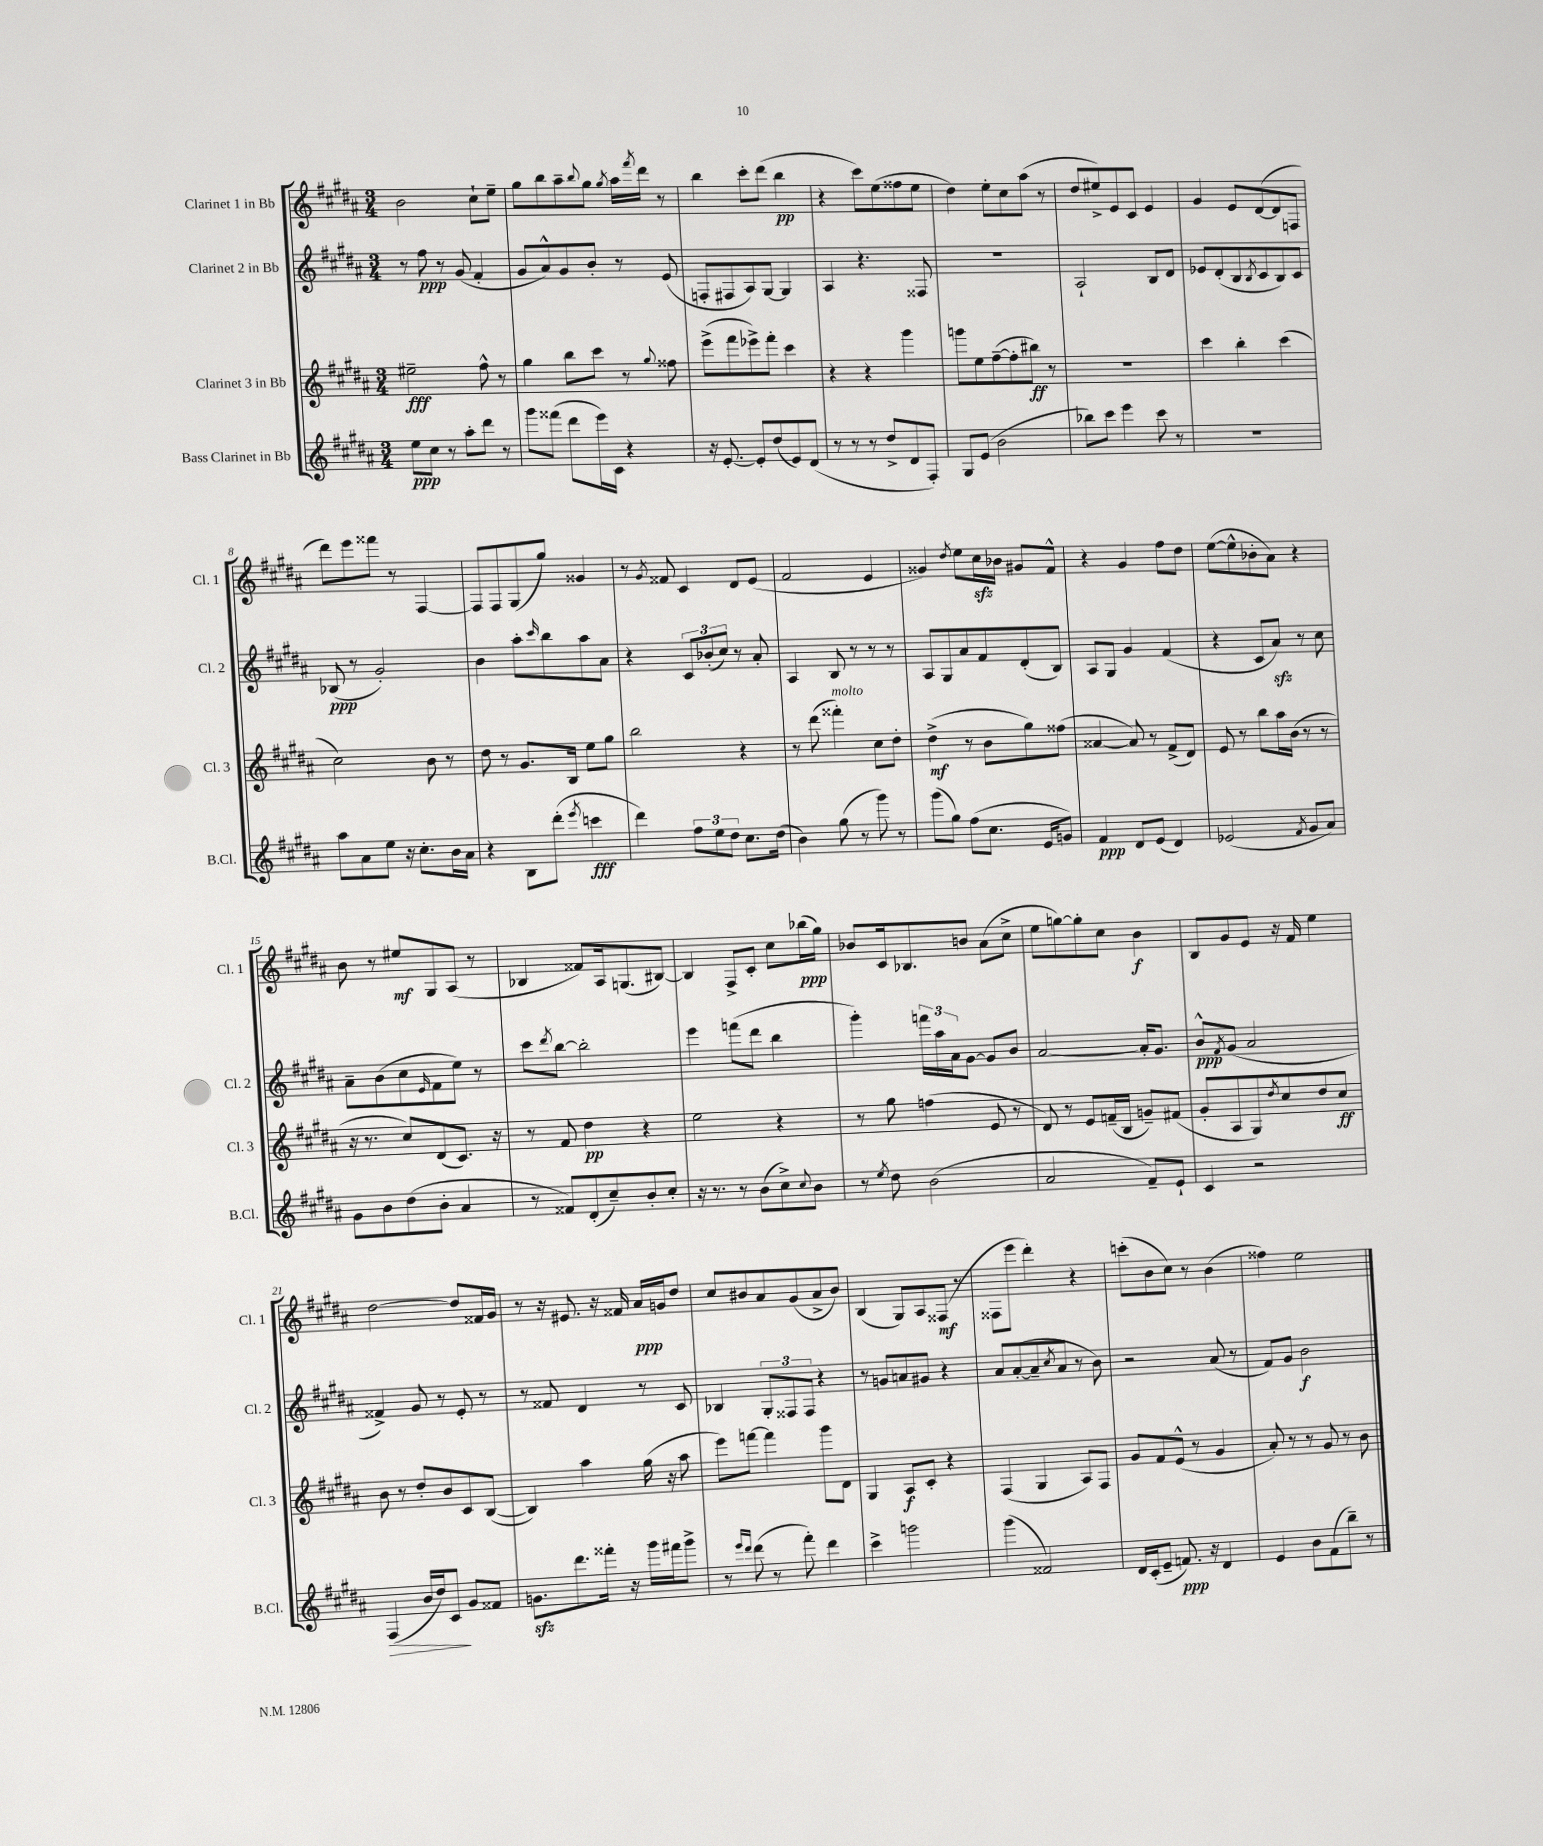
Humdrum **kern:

**kern	**dynam	**kern	**dynam	**kern	**dynam	**kern	**dynam
*part4	*part4	*part3	*part3	*part2	*part2	*part1	*part1
*staff4	*staff4	*staff3	*staff3	*staff2	*staff2	*staff1	*staff1
*I"Bass Clarinet in Bb	*	*I"Clarinet 3 in Bb	*	*I"Clarinet 2 in Bb	*	*I"Clarinet 1 in Bb	*
*I'B.Cl.	*	*I'Cl. 3	*	*I'Cl. 2	*	*I'Cl. 1	*
*clefG2	*	*clefG2	*	*clefG2	*	*clefG2	*
*k[f#c#g#d#a#]	*	*k[f#c#g#d#a#]	*	*k[f#c#g#d#a#]	*	*k[f#c#g#d#a#]	*
*M3/4	*	*M3/4	*	*M3/4	*	*M3/4	*
=1	=1	=1	=1	=1	=1	=1	=1
8ee\L	ppp	2ee#X~\	fff	8r	.	2b\	.
8cc#\J	.	.	.	8ff#\	ppp	.	.
8r	.	.	.	8r	.	.	.
8aa#'\L	.	.	.	(8g#/	.	.	.
8ddd#\J	.	8ff#^^\	.	4f#'/	.	8cc#`\L	.
8r	.	8r	.	.	.	8ee~\J	.
=2	=2	=2	=2	=2	=2	=2	=2
8ggg#\L	.	4gg#\	.	8g#/L	.	8gg#\L	.
(8fff##X\J	.	.	.	8a#^^/)	.	8bb\	.
8ddd#\L	.	8bb\L	.	8g#/	.	8aa#~\	.
.	.	.	.	.	.	8qqbb/	.
16eee\L)	.	8ccc#\J	.	8b'/J	.	8gg#\J	.
16c#\JJ	.	.	.	.	.	.	.
.	.	.	.	.	.	8qgg#/	.
4r	.	8r	.	8r	.	16aa#\LL	.
.	.	.	.	.	.	8qfff#/	.
.	.	.	.	.	.	16ddd#\JJ	.
.	.	8qqgg#/	.	.	.	.	.
.	.	8ff##X\	.	(8e/	.	8r	.
=3	=3	=3	=3	=3	=3	=3	=3
16r	.	(8eee^\L	.	8Fn'/L	.	4bb\	.
[8.e'/	.	.	.	.	.	.	.
.	.	8fff#\	.	8F#X/	.	.	.
8e'/L]	.	8eee-X^\)	.	8A#/)	.	8ccc#'\L	.
(8dd#/	.	8fff#'\J	.	[8G#/J	.	(8ddd#\J	.
8e/)	.	4ccc#\	.	4G#/]	.	4bb\	pp
(8d#/J	.	.	.	.	.	.	.
=4	=4	=4	=4	=4	=4	=4	=4
8r	.	4r	.	4A#/	.	4r	.
8r	.	.	.	.	.	.	.
8r	.	4r	.	4.r	.	8ccc#\L)	.
8dd#^/L	.	.	.	.	.	(8ee\	.
8d#/	.	4ggg#\	.	.	.	8ff##X\	.
8F#'/J)	.	.	.	8F##X/	.	8ee\J	.
=5	=5	=5	=5	=5	=5	=5	=5
8G#/L	.	8gggn\L	.	2.r	.	4dd#\)	.
(8e/J	.	8ee\	.	.	.	.	.
2b\	.	([8ff#~\	.	.	.	8ee'\L	.
.	.	8ff#'\]	.	.	.	8cc#\	.
.	.	8bb#X\J)	ff	.	.	(8aa#\J	.
.	.	8r	.	.	.	8r	.
=6	=6	=6	=6	=6	=6	=6	=6
8bb-X\L)	.	2.r	.	2A#`/	.	8dd#/L	.
8ccc#\J	.	.	.	.	.	8ee#X^/)	.
4eee\	.	.	.	.	.	8e/	.
.	.	.	.	.	.	8c#/J	.
8ccc#\	.	.	.	8B/L	.	4e/	.
8r	.	.	.	8d#/J	.	.	.
=7	=7	=7	=7	=7	=7	=7	=7
2.r	.	4ccc#\	.	8e-X/L	.	4g#/	.
.	.	.	.	(8d#'/	.	.	.
.	.	4bb'\	.	8B/	.	8e/L	.
.	.	.	.	8qB/	.	.	.
.	.	.	.	8c#/	.	([8d#/	.
.	.	(4ccc#\	.	8B/)	.	8d#/]	.
.	.	.	.	8c#/J	.	8Fn/J	.
!!LO:LB:g=z
=8	=8	=8	=8	=8	=8	=8	=8
8aa#\L	.	2cc#\)	.	(8B-X/	ppp	8ddd#\L)	.
8a#\	.	.	.	8r	.	8eee\	.
8ee\J	.	.	.	2g#'/)	.	8fff##X\J	.
16r	.	.	.	.	.	8r	.
8.cc#'\L	.	.	.	.	.	.	.
.	.	8b\	.	.	.	[4F#/	.
16b\L	.	8r	.	.	.	.	.
16a#\JJ	.	.	.	.	.	.	.
=9	=9	=9	=9	=9	=9	=9	=9
4r	.	8dd#\	.	4b\	.	8F#/L]	.
.	.	8r	.	.	.	8F#/	.
8B\L	.	8.g#/L	.	8aa#'\L	.	(8G#/	.
.	.	.	.	16qqccc#/	.	.	.
(8ddd#'\J	.	.	.	8bb\	.	8gg#/J)	.
.	.	16B/Jk	.	.	.	.	.
8qeee/	.	.	.	.	.	.	.
4cccn\	fff	8ee\L	.	8aa#\	.	4g##X/	.
.	.	8gg#\J	.	8a#\J	.	.	.
=10	=10	=10	=10	=10	=10	=10	=10
4ddd#\)	.	2bb\	.	4r	.	8r	.
.	.	.	.	.	.	8qg#/	.
.	.	.	.	.	.	8f##X/	.
12ff#\L	.	.	.	12c#/L	.	4c#/	.
12ee\	.	.	.	(12b-X'/	.	.	.
12dd#\J	.	.	.	12cc#/J)	.	.	.
8.cc#\L	.	4r	.	8r	.	8d#/L	.
.	.	.	.	8a#'/	.	(8e/J	.
(16dd#\Jk	.	.	.	.	.	.	.
=11	=11	=11	=11	=11	=11	=11	=11
4b\)	.	8r	.	4A#/	.	2f#/	.
.	.	(8ddd#\	.	.	.	.	.
!	!	!LO:TX:a:i:t=molto	!	!	!	!	!
(8gg#\	.	4fff##X'\)	.	8B/	.	.	.
8r	.	.	.	8r	.	.	.
8ggg#\)	.	8cc#\L	.	8r	.	4e/	.
8r	.	8dd#'\J	.	8r	.	.	.
=12	=12	=12	=12	=12	=12	=12	=12
(8ggg#\L	.	(4dd#^\	mf	8A#/L	.	4g##X/)	.
8gg#\J)	.	.	.	8G#/	.	.	.
.	.	.	.	.	.	8qdd#/	.
(8ff#\L	.	8r	.	8a#/	.	8ee\L	.
8.cc#\J	.	8b\L	.	8f#/	.	16cc#zz\L	.
.	.	.	.	.	.	16b-X\JJ	.
.	.	8gg#\)	.	(8d#'/	.	8g#X/L	.
16e/KL	.	.	.	.	.	.	.
8gn/J)	.	(8ff##X\J	.	8B/J)	.	8f#^^/J	.
=13	=13	=13	=13	=13	=13	=13	=13
4f#/	ppp	[4a##X/	.	8A#/L	.	4r	.
.	.	.	.	8G#/J	.	.	.
8d#/L	.	8a##/])	.	4g#/	.	4g#/	.
(8e/J	.	8r	.	.	.	.	.
4d#/)	.	(8f#^/L	.	(4f#/	.	8ff#\L	.
.	.	8d#/J)	.	.	.	8dd#\J	.
=14	=14	=14	=14	=14	=14	=14	=14
(2e-X/	.	8e/	.	4r	.	([8ee\L	.
.	.	8r	.	.	.	8ee^^\]	.
.	.	8bb\L	.	8c#/L	.	8b-X'\	.
.	.	16aa#\L	.	8a#zz/J)	.	8a#\J)	.
.	.	(16b\JJ	.	.	.	.	.
8qf#/	.	.	.	.	.	.	.
8g#/L	.	8r	.	8r	.	4r	.
8a#/J)	.	8r	.	8cc#\	.	.	.
!!LO:LB:g=z
=15	=15	=15	=15	=15	=15	=15	=15
8g#\L	.	16r	.	8a#~\L	.	8b\	.
.	.	8.r	.	.	.	.	.
8b\	.	.	.	(8b\	.	8r	.
(8dd#\	.	8cc#/L)	.	8cc#\	.	8ee#X/L	mf
.	.	.	.	16qqe/	.	.	.
8b'\J	.	(8d#/	.	8f#\	.	8G#/	.
4a#/	.	8.c#/J)	.	8ee\J)	.	(8A#/J	.
.	.	.	.	8r	.	8r	.
.	.	16r	.	.	.	.	.
=16	=16	=16	=16	=16	=16	=16	=16
8r	.	8r	.	8ccc#\L	.	4B-X/	.
.	.	.	.	8qddd#/	.	.	.
8f##X/L)	.	8f#/	.	[8bb\J	.	.	.
(8d#'/	.	4dd#\	pp	2bb'\]	.	8f##X/L)	.
8cc#~/)	.	.	.	.	.	16A#/k	.
.	.	.	.	.	.	(8.Gn/	.
8b'/	.	4r	.	.	.	.	.
8cc#'/J	.	.	.	.	.	[8B#X/J)	.
=17	=17	=17	=17	=17	=17	=17	=17
16r	.	2ee\	.	4eee\	.	4B#/]	.
8.r	.	.	.	.	.	.	.
8r	.	.	.	(8fffn\L	.	8F#^/L	.
(8b\L	.	.	.	8ddd#\J	.	8c#'/J	.
8cc#^\)	.	4r	.	4bb\	.	8cc#\L	.
8qqcc#/	.	.	.	.	.	.	.
8b\J	.	.	.	.	.	(16bb-X\L	ppp
.	.	.	.	.	.	16gg#\JJ)	.
=18	=18	=18	=18	=18	=18	=18	=18
8r	.	8r	.	4ggg#'\)	.	8b-X/L	.
8qee/	.	.	.	.	.	.	.
8dd#\	.	8gg#\	.	.	.	16c#/k	.
.	.	.	.	.	.	8.B-X/	.
(2b\	.	(4ffn\	.	24fffn\LL	.	.	.
.	.	.	.	24aa#\	.	.	.
.	.	.	.	24a#\J	.	.	.
.	.	.	.	[8g#\J	.	8bn/J	.
.	.	8e/	.	8g#/L]	.	(8a#\L	.
.	.	8r	.	8b/J	.	8cc#^\J	.
=19	=19	=19	=19	=19	=19	=19	=19
2a#/	.	8d#/)	.	[2a#/	.	8ee\L	.
.	.	8r	.	.	.	[8ggn\)	.
.	.	8e/L	.	.	.	8gg'\]	.
.	.	(16fn~/L	.	.	.	8cc#\J	.
.	.	16B/JJ	.	.	.	.	.
8f#~/L)	.	8gn~/L)	.	16a#'/KL]	.	4b\	f
.	.	.	.	8.g#/J	.	.	.
8e`/J	.	(8f#X/J	.	.	.	.	.
=20	=20	=20	=20	=20	=20	=20	=20
4c#/	.	8g#'/L	.	8b^^/L	ppp	8B/L	.
.	.	.	.	8qf#/	.	.	.
.	.	8A#/	.	(8g#/J	.	8g#/	.
2r	.	8G#/)	.	2a#/	.	8e/J	.
.	.	8qdd#/	.	.	.	.	.
.	.	8cc#/	.	.	.	16r	.
.	.	.	.	.	.	16f#/	.
.	.	8dd#/	.	.	.	4ee\	.
.	.	8cc#/J	ff	.	.	.	.
!!LO:LB:g=z
=21	=21	=21	=21	=21	=21	=21	=21
!	!LO:HP:b	!	!	!	!	!	!
(4F#/	>	8b\	.	4f##X^/)	.	[2dd#\	.
.	.	8r	.	.	.	.	.
16b/LL	.	8dd#'/L	.	8g#/	.	.	.
16dd#/J)	.	.	.	.	.	.	.
8c#/J	.	8b/	.	8r	.	.	.
8g#/L	]	8c#/	.	8e'/	.	8dd#/L]	.
8f##X/J	.	([8B/J	.	8r	.	16f##X/L	.
.	.	.	.	.	.	16g#/JJ	.
=22	=22	=22	=22	=22	=22	=22	=22
8.gnzz\L	.	4B/])	.	8r	.	8r	.
.	.	.	.	8f##X/	.	16r	.
8.ddd#\	.	.	.	.	.	8.e#X/	.
.	.	4aa#\	.	4d#/	.	.	.
16fff##X'\Jk	.	.	.	.	.	16r	.
16r	.	.	.	.	.	16f##X/	.
16ggg#\LL	.	(16gg#\	.	8r	.	16a#/LL	ppp
16fff#X\J	.	16r	.	.	.	16gn/J	.
8ggg#^\J	.	8aa#\	.	8c#/	.	8dd#/J	.
=23	=23	=23	=23	=23	=23	=23	=23
8r	.	8eee\L)	.	4B-X/	.	8cc#/L	.
16qqeee/LL	.	.	.	.	.	.	.
16qqddd#/JJ	.	.	.	.	.	.	.
(8ddd#\	.	[8fffn\J	.	.	.	8b#X/	.
8r	.	4fff\]	.	12G#'/L	.	8a#/	.
.	.	.	.	12F##X/	.	.	.
8fff#'\)	.	.	.	.	.	(8g#/	.
.	.	.	.	12F##/J	.	.	.
4ddd#\	.	8ggg#\L	.	4r	.	8a#^/	.
.	.	8d#\J	.	.	.	8b#/J)	.
=24	=24	=24	=24	=24	=24	=24	=24
4ccc#^\	.	4G#/	.	8r	.	(4B/	.
.	.	.	.	8gn/L	.	.	.
2gggn\	.	8A#/L	f	8an/	.	8G#/L)	.
.	.	8c#'/J	.	8g#X/J	.	8A#/	.
.	.	4r	.	4r	.	(8F##X/J	mf
.	.	.	.	.	.	8r	.
=25	=25	=25	=25	=25	=25	=25	=25
(4ggg#\	.	(4F#/	.	8a#/L	.	8F##X\L	.
.	.	.	.	([8a#'/	.	8eee\J	.
2f##X/)	.	4G#/	.	8a#~/]	.	4ddd#'\)	.
.	.	.	.	8qcc#/	.	.	.
.	.	.	.	8a#/J	.	.	.
.	.	8A#/L)	.	8r	.	4r	.
.	.	8F#/J	.	8b\)	.	.	.
=26	=26	=26	=26	=26	=26	=26	=26
16d#/LL	.	8g#/L	.	2r	.	(8cccn'\L	.
(16c#'/J	.	.	.	.	.	.	.
8e~/J	.	8f#/	.	.	.	8b\	.
8.fn/)	ppp	(8e^^/J	.	.	.	8cc#\J)	.
.	.	8r	.	.	.	8r	.
16r	.	.	.	.	.	.	.
4d#/	.	4g#/	.	(8a#/	.	(4b\	.
.	.	.	.	8r	.	.	.
=27	=27	=27	=27	=27	=27	=27	=27
4e/	.	8a#'/)	.	8f#/L)	.	4ff##X\)	.
.	.	8r	.	8g#/J	.	.	.
8b\L	.	8r	.	2b\	f	2ee\	.
(8f#\	.	8g#/	.	.	.	.	.
8bb~\J)	.	8r	.	.	.	.	.
8r	.	8b\	.	.	.	.	.
==	==	==	==	==	==	==	==
*-	*-	*-	*-	*-	*-	*-	*-
